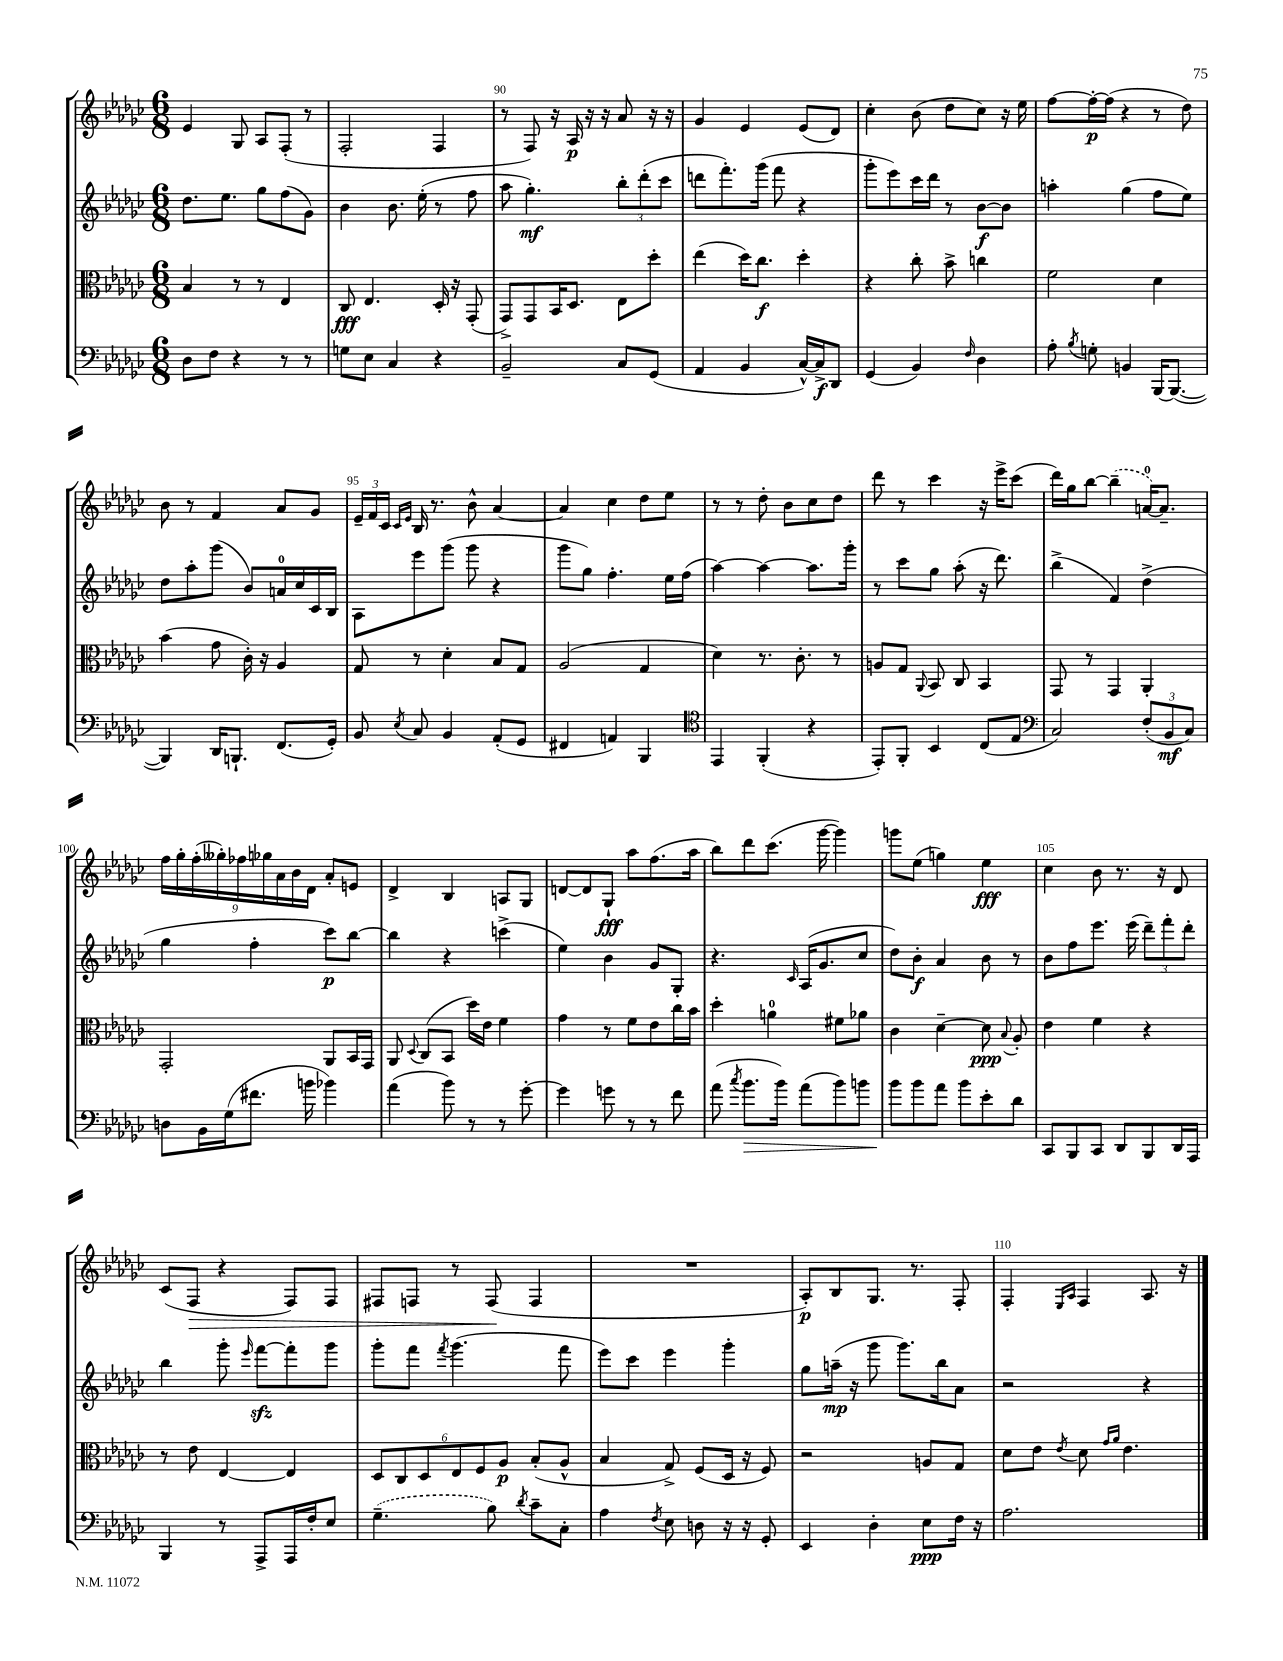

**kern	**dynam	**kern	**dynam	**kern	**dynam	**kern	**dynam
*part4	*part4	*part3	*part3	*part2	*part2	*part1	*part1
*staff4	*staff4	*staff3	*staff3	*staff2	*staff2	*staff1	*staff1
*clefF4	*	*clefC3	*	*clefG2	*	*clefG2	*
*k[b-e-a-d-g-c-]	*	*k[b-e-a-d-g-c-]	*	*k[b-e-a-d-g-c-]	*	*k[b-e-a-d-g-c-]	*
*M6/8	*	*M6/8	*	*M6/8	*	*M6/8	*
=88	=88	=88	=88	=88	=88	=88	=88
8D-\L	.	4B-/	.	8.dd-\L	.	4e-/	.
8F\J	.	.	.	.	.	.	.
.	.	.	.	8.ee-\J	.	.	.
4r	.	8r	.	.	.	8G-/	.
.	.	8r	.	8gg-\L	.	8A-/L	.
8r	.	4E-/	.	(8ff\	.	(8F'/J	.
8r	.	.	.	8g-\J)	.	8r	.
=89	=89	=89	=89	=89	=89	=89	=89
8Gn\L	.	8C-/	fff	4b-\	.	2F'/	.
8E-\J	.	4.E-/	.	.	.	.	.
4C-/	.	.	.	8.b-\	.	.	.
.	.	.	.	(16ee-'\	.	.	.
4r	.	16D-'/	.	8r	.	4F/	.
.	.	16r	.	.	.	.	.
.	.	(8GG-'/	.	8ff\	.	.	.
=90	=90	=90	=90	=90	=90	=90	=90
2BB-~/	.	8GG-^/L)	.	8aa-\	.	8r	.
.	.	8GG-/	.	4.gg-'\)	mf	8F/)	.
.	.	16BB-/K	.	.	.	16r	.
.	.	8.D-/J	.	.	.	16A-/	p
.	.	.	.	.	.	16r	.
.	.	.	.	.	.	16r	.
8C-/L	.	8E-\L	.	12bb-'\L	.	8a-/	.
.	.	.	.	(12ddd-'\	.	.	.
(8GG-/J	.	8dd-'\J	.	.	.	16r	.
.	.	.	.	12ccc-\J	.	.	.
.	.	.	.	.	.	16r	.
=91	=91	=91	=91	=91	=91	=91	=91
4AA-/	.	(4ee-\	.	8dddn\L	.	4g-/	.
.	.	.	.	8.fff'\)	.	.	.
4BB-/	.	16dd-\KL)	.	.	.	4e-/	.
.	.	8.cc-\J	f	(16ggg-\Jk	.	.	.
.	.	.	.	8fff\	.	.	.
[16C-^^/LL)	.	4dd-'\	.	4r	.	(8e-/L	.
16C-^/J]	f	.	.	.	.	.	.
8DD-/J	.	.	.	.	.	8d-/J)	.
=92	=92	=92	=92	=92	=92	=92	=92
(4GG-/	.	4r	.	8ggg-'\L	.	4cc-'\	.
.	.	.	.	8eee-\)	.	.	.
4BB-/)	.	8cc-'\	.	16ccc-\L	.	(8b-\	.
.	.	.	.	16ddd-\JJ	.	.	.
.	.	8b-^\	.	8r	.	8dd-\L	.
16qqF/	.	.	.	.	.	.	.
4D-\	.	4ccn\	.	[8b-\L	f	8cc-\J)	.
.	.	.	.	8b-\J]	.	16r	.
.	.	.	.	.	.	16ee-\	.
=93	=93	=93	=93	=93	=93	=93	=93
8A-'\	.	2f\	.	4aan'\	.	[8ff\L	.
8qB-/	.	.	.	.	.	.	.
8Gn'\	.	.	.	.	.	16ff'\L_	p
.	.	.	.	.	.	(16ff\JJ]	.
4BBn/	.	.	.	(4gg-\	.	4r	.
[16BBB-/KL	.	4d-\	.	8ff\L	.	8r	.
(8.BBB-/J_	.	.	.	.	.	.	.
.	.	.	.	8ee-\J)	.	8dd-\)	.
!!LO:LB:g=z
=94	=94	=94	=94	=94	=94	=94	=94
4BBB-/])	.	(4b-\	.	8dd-\L	.	8b-\	.
.	.	.	.	8aa-'\	.	8r	.
16DD-/KL	.	8g-\	.	(8ggg-\J	.	4f/	.
8.BBBn`/J	.	.	.	.	.	.	.
.	.	16c-'\)	.	8b-/L)	.	.	.
.	.	16r	.	.	.	.	.
(8.FF/L	.	4A-/	.	16an/L	.	8a-/L	.
.	.	.	.	16cc-/	.	.	.
.	.	.	.	16c-/	.	8g-/J	.
16GG-'/Jk)	.	.	.	16B-/JJ	.	.	.
=95	=95	=95	=95	=95	=95	=95	=95
8BB-/	.	8G-/	.	8A-\L	.	24e-~/LL	.
.	.	.	.	.	.	24f/	.
.	.	.	.	.	.	24c-/JJ	.
.	.	.	.	.	.	16qqc-/LL	.
8qE-/	.	.	.	.	.	16qqe-/JJ	.
8C-/	.	8r	.	8eee-\	.	16B-/	.
.	.	.	.	.	.	8.r	.
4BB-/	.	4d-'\	.	(8ggg-\J	.	.	.
.	.	.	.	8ggg-\	.	8b-^^\	.
(8AA-'/L	.	8B-/L	.	4r	.	[4a-/	.
8GG-/J	.	8G-/J	.	.	.	.	.
=96	=96	=96	=96	=96	=96	=96	=96
4FF#X/	.	(2A-/	.	8ggg-\L	.	4a-/]	.
.	.	.	.	8gg-\J)	.	.	.
4AAn/)	.	.	.	4.ff'\	.	4cc-\	.
4BBB-/	.	4G-/	.	.	.	8dd-\L	.
.	.	.	.	16ee-\LL	.	8ee-\J	.
.	.	.	.	(16ff\JJ	.	.	.
=97	=97	=97	=97	=97	=97	=97	=97
*clefC4	*	*	*	*	*	*	*
4EE-/	.	4d-\)	.	[4aa-\)	.	8r	.
.	.	.	.	.	.	8r	.
(4FF'/	.	8.r	.	4aa-\_	.	8dd-'\	.
.	.	.	.	.	.	8b-\L	.
.	.	8.c-'\	.	.	.	.	.
4r	.	.	.	8.aa-\L]	.	8cc-\	.
.	.	8r	.	.	.	8dd-\J	.
.	.	.	.	16ggg-'\Jk	.	.	.
=98	=98	=98	=98	=98	=98	=98	=98
8EE-'/L)	.	8An/L	.	8r	.	8ddd-\	.
8FF'/J	.	8G-/J	.	8ccc-\L	.	8r	.
.	.	8qqAA-/	.	.	.	.	.
4BB-/	.	8BB-/	.	8gg-\J	.	4ccc-\	.
.	.	8C-/	.	(8aa-'\	.	.	.
(8C-/L	.	4BB-/	.	16r	.	16r	.
.	.	.	.	8.ddd-\)	.	16eee-^\KL	.
8E-/J	.	.	.	.	.	(8ccc-\J	.
=99	=99	=99	=99	=99	=99	=99	=99
*clefF4	*	*	*	*	*	*	*
2C-/)	.	8GG-/	.	(4bb-^\	.	16ddd-\LL)	.
.	.	.	.	.	.	16gg-\J	.
.	.	8r	.	.	.	[8bb-\J	.
.	.	4GG-/	.	4f/)	.	(4bb-~\]	.
(12F'/L	.	4AA-'/	.	(4dd-^\	.	[16an/KL)	.
.	.	.	.	.	.	8.a~/J]	.
12BB-/	mf	.	.	.	.	.	.
12C-/J)	.	.	.	.	.	.	.
!!LO:LB:g=z
=100	=100	=100	=100	=100	=100	=100	=100
8Dn\L	.	2GG-'/	.	4gg-\	.	18ff\LL	.
.	.	.	.	.	.	18gg-'\	.
.	.	.	.	.	.	(18ff'\	.
16BB-\L	.	.	.	.	.	.	.
.	.	.	.	.	.	18gg--X'\)	.
(16G-\J	.	.	.	.	.	.	.
.	.	.	.	.	.	18ff-X\	.
8.f#X\J	.	.	.	4ff'\	.	.	.
.	.	.	.	.	.	18gg-X\	.
.	.	.	.	.	.	18a-\	.
.	.	.	.	.	.	18b-\	.
16bn\	.	.	.	.	.	.	.
.	.	.	.	.	.	18d-\JJ	.
4b-X\)	.	8AA-/L	.	8ccc-\L)	p	8a-'/L	.
.	.	16BB-/L	.	[8bb-\J	.	8en/J	.
.	.	16GG-/JJ	.	.	.	.	.
=101	=101	=101	=101	=101	=101	=101	=101
(4a-\	.	8AA-/	.	4bb-\]	.	4d-^/	.
.	.	8qqD-/	.	.	.	.	.
.	.	(8C-/L	.	.	.	.	.
8b-\)	.	8BB-/J	.	4r	.	4B-/	.
8r	.	16dd-\LL)	.	.	.	.	.
.	.	16e-\JJ	.	.	.	.	.
8r	.	4f\	.	(4cccn^\	.	8An/L	.
[8g-'\	.	.	.	.	.	8G-/J	.
=102	=102	=102	=102	=102	=102	=102	=102
4g-\]	.	4g-\	.	4ee-\)	.	[8dn/L	.
.	.	.	.	.	.	8d/]	.
8gn\	.	8r	.	4b-\	.	8G-`/J	fff
8r	.	8f\L	.	.	.	8aa-\L	.
8r	.	8e-\	.	8g-/L	.	(8.ff\	.
8f\	.	16cc-\L	.	8G-'/J	.	.	.
.	.	16b-\JJ	.	.	.	16aa-\Jk	.
=103	=103	=103	=103	=103	=103	=103	=103
(8a-\	.	4dd-'\	.	4.r	.	8bb-\L)	.
8qcc-/	.	.	.	.	.	.	.
!	!LO:HP:b	!	!	!	!	!	!
8.b-\L	>	.	.	.	.	8ddd-\	.
.	.	4an\	.	.	.	(8.ccc-\J	.
16b-\Jk)	.	.	.	.	.	.	.
.	.	.	.	16qqc-/	.	.	.
(8a-\L	.	.	.	(16A-/KL	.	.	.
.	.	.	.	8.g-/	.	[16ggg-\	.
8b-\)	.	8f#X\L	.	.	.	4ggg-\])	.
8bn\J	.	8a-X\J	.	8cc-/J	.	.	.
=104	=104	=104	=104	=104	=104	=104	=104
8b-\L	.	4c-\	.	8dd-\L)	.	8gggn\L	.
8b-\	]	.	.	8b-'\J	f	(8ee-\J	.
8a-\J	.	[4d-~\	.	4a-/	.	4ggn\)	.
8b-\L	.	.	.	.	.	.	.
8e-'\	.	8d-\]	ppp	8b-\	.	4ee-\	fff
.	.	8qqB-/	.	.	.	.	.
8d-\J	.	8A-'/	.	8r	.	.	.
=105	=105	=105	=105	=105	=105	=105	=105
8CC-/L	.	4e-\	.	8b-\L	.	4cc-\	.
8BBB-/	.	.	.	8ff\	.	.	.
8CC-/J	.	4f\	.	8.eee-\J	.	8b-\	.
8DD-/L	.	.	.	.	.	8.r	.
.	.	.	.	(16eee-\	.	.	.
8BBB-/	.	4r	.	12ddd-~\L)	.	.	.
.	.	.	.	.	.	16r	.
.	.	.	.	12fff'\	.	.	.
16DD-/L	.	.	.	.	.	8d-/	.
.	.	.	.	12ddd-'\J	.	.	.
16AAA-/JJ	.	.	.	.	.	.	.
!!LO:LB:g=z
=106	=106	=106	=106	=106	=106	=106	=106
4BBB-/	.	8r	.	4bb-\	.	(8c-/L	.
!	!	!	!	!	!	!	!LO:HP:b
.	.	8e-\	.	.	.	8F/J	>
8r	.	[4E-/	.	8ggg-'\	.	4r	.
.	.	.	.	16qqeee-/	.	.	.
8AAA-^/L	.	.	.	[8fffzz\L	.	.	.
16AAA-/L	.	4E-/]	.	8fff'\]	.	8F/L)	.
16F'/J	.	.	.	.	.	.	.
8E-/J	.	.	.	8ggg-\J	.	8F/J	.
=107	=107	=107	=107	=107	=107	=107	=107
(4.G-~\	.	12D-/L	.	8ggg-'\L	.	8F#X/L	.
.	.	12C-/	.	.	.	.	.
.	.	.	.	8fff\J	.	8Fn/J	.
.	.	12D-/	.	.	.	.	.
.	.	.	.	8qfff/	.	.	.
.	.	12E-/	.	(4.ggg-\	.	8r	.
.	.	12F/	.	.	.	.	.
8B-\)	.	.	.	.	.	(8F/	.
.	.	12A-/J	p	.	.	.	.
8qd-/	.	.	.	.	.	.	.
8c-~\L	.	(8B-'/L	.	.	.	4F/	]
8C-'\J	.	8A-^^/J	.	8fff\	.	.	.
=108	=108	=108	=108	=108	=108	=108	=108
4A-\	.	4B-/	.	8eee-\L)	.	2.r	.
.	.	.	.	8ccc-\J	.	.	.
8qF/	.	.	.	.	.	.	.
8E-\	.	8G-^/)	.	4eee-\	.	.	.
8Dn\	.	(8F/L	.	.	.	.	.
16r	.	16D-/Jk	.	4ggg-'\	.	.	.
16r	.	16r	.	.	.	.	.
8GG-'/	.	8F/)	.	.	.	.	.
=109	=109	=109	=109	=109	=109	=109	=109
4EE-/	.	2r	.	8gg-\L	.	8A-'/L)	p
.	.	.	.	(16aan~\Jk	mp	8B-/	.
.	.	.	.	16r	.	.	.
4D-'\	.	.	.	8ggg-\	.	8.G-/J	.
.	.	.	.	8.ggg-\L)	.	.	.
.	.	.	.	.	.	8.r	.
8E-\L	ppp	8An/L	.	.	.	.	.
.	.	.	.	16bb-\k	.	.	.
16F\Jk	.	8G-/J	.	8a-\J	.	8F'/	.
16r	.	.	.	.	.	.	.
=110	=110	=110	=110	=110	=110	=110	=110
2.A-\	.	8d-\L	.	2r	.	4F'/	.
.	.	8e-\J	.	.	.	.	.
.	.	.	.	.	.	16qqE-/LL	.
.	.	8qe-/	.	.	.	16qqA-/JJ	.
.	.	8d-\	.	.	.	4F/	.
.	.	16qqg-/LL	.	.	.	.	.
.	.	16qqa-/JJ	.	.	.	.	.
.	.	4.e-\	.	.	.	.	.
.	.	.	.	4r	.	8.A-/	.
.	.	.	.	.	.	16r	.
==	==	==	==	==	==	==	==
*-	*-	*-	*-	*-	*-	*-	*-
